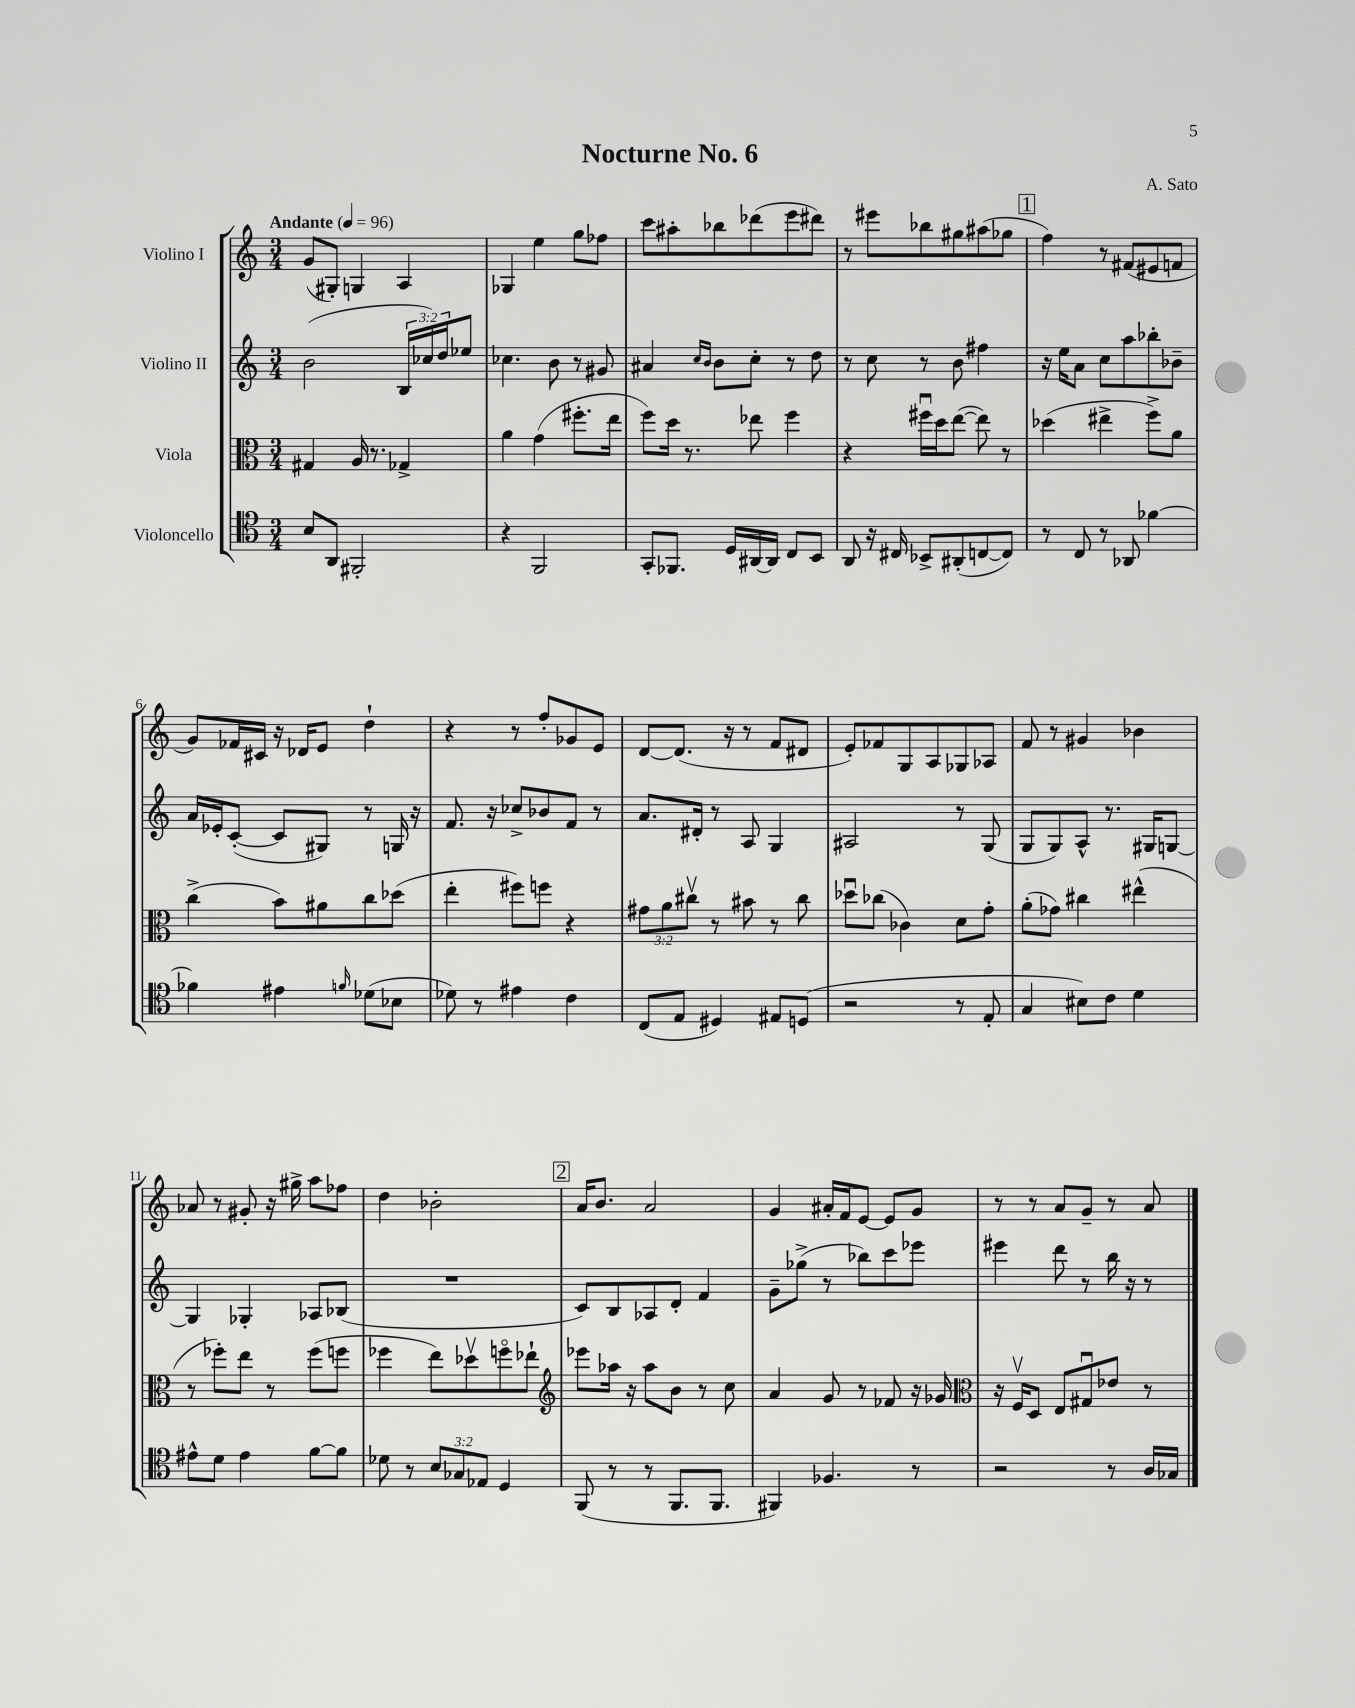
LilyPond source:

\header { title = "Nocturne No. 6" composer = "A. Sato" }
<<
\new StaffGroup <<
\new Staff = "s0" \with { instrumentName = "Violino I" } {
    \clef treble \key c \major \numericTimeSignature \time 3/4 \tempo "Andante" 4 = 96
    g'8( gis8-.) g4 a4 |
    ges4 e''4 g''8 fes''8 |
    c'''8 ais''8-. bes''8 des'''8( e'''8 dis'''8) |
    r8 eis'''8 bes''8 gis''8 ais''8( ges''8 |
    \mark \markup { \box "1" } f''4) r8 fis'8( eis'8 f'8 |
    g'8) fes'16 cis'16 r16 des'16 e'8 d''4-! |
    r4 r8 f''8-. ges'8 e'8 |
    d'8~ d'8.( r16 r8 f'8 dis'8 |
    e'8-.) fes'8 g8 a8 ges8 aes8 |
    f'8 r8 gis'4 bes'4 |
    aes'8 r8 gis'8-. r16 gis''16-> a''8 fes''8 |
    d''4 bes'2-. |
    \mark \markup { \box "2" } a'16 b'8. a'2 |
    g'4 ais'16-. f'16 e'8~ e'8 g'8 |
    r8 r8 a'8 g'8-- r8 a'8 \bar "|." |
}
\new Staff = "s1" \with { instrumentName = "Violino II" } {
    \clef treble \key c \major \numericTimeSignature \time 3/4 \override Staff.TupletNumber.text = #tuplet-number::calc-fraction-text
    b'2( \tuplet 3/2 { b16 ces''16) d''16 } ees''8 |
    ces''4. b'8 r8 gis'8 |
    ais'4 \grace { c''16 b'16 } b'8 c''8-. r8 d''8 |
    r8 c''8 r8 b'8 fis''4 |
    \mark \markup { \box "1" } r16 e''16 a'8 c''8 a''8 bes''8-. bes'8-- |
    a'16 ees'16-. c'8~-.( c'8 gis8) r8 g16 r16 |
    f'8. r16 ces''8-> bes'8 f'8 r8 |
    a'8. dis'16-. r8 a8 g4 |
    ais2 r8 g8( |
    g8 g8) a8-^ r8. gis16 g8~ |
    g4 ges4-. aes8 bes8( |
    R2. |
    \mark \markup { \box "2" } c'8) b8 aes8 d'8-. f'4 |
    g'8-- ges''8->( r8 bes''8) c'''8 ees'''8 |
    eis'''4 d'''8 r8 b''16 r16 r8 \bar "|." |
}
\new Staff = "s2" \with { instrumentName = "Viola" } {
    \clef alto \key c \major \numericTimeSignature \time 3/4 \override Staff.TupletNumber.text = #tuplet-number::calc-fraction-text
    gis4 a16 r8. ges4-> |
    a'4 g'4( fis''8.-. e''16 |
    f''8) d''16 r8. ees''8 f''4 |
    r4 fis''16\downbow d''16 e''8~( e''8) r8 |
    \mark \markup { \box "1" } des''4( eis''4-> f''8->) a'8 |
    c''4->( b'8) ais'8 c''8 des''8( |
    e''4-. fis''8) f''8 r4 |
    \tuplet 3/2 { gis'8 a'8 cis''8\upbow } r8 bis'8 r8 cis''8 |
    des''8\downbow ces''8( ces'4) d'8 g'8-. |
    a'8-.( ges'8) cis''4 eis''4-^( |
    r8 fes''8-.) e''8 r8 fes''8( f''8 |
    fes''4 e''8) des''8\upbow f''8\flageolet ees''8-! |
    \mark \markup { \box "2" } \clef treble ees'''8 aes''16 r16 aes''8 b'8 r8 c''8 |
    a'4 g'8 r8 fes'8 r16 ges'16 |
    \clef alto r16 f16\upbow d8 e8 gis8\downbow ees'8 r8 \bar "|." |
}
\new Staff = "s3" \with { instrumentName = "Violoncello" } {
    \clef tenor \key c \major \numericTimeSignature \time 3/4 \override Staff.TupletNumber.text = #tuplet-number::calc-fraction-text
    b8 a,8 fis,2-. |
    r4 f,2 |
    g,8-. fes,8. d16 ais,16~ ais,16 c8 b,8 |
    a,8 r16 cis16 bes,8-> ais,8-.( c8~ c8) |
    \mark \markup { \box "1" } r8 c8 r8 aes,8 fes'4~ |
    fes'4 eis'4 \grace { f'16 } des'8( bes8 |
    des'8) r8 eis'4 c'4 |
    c8( e8 dis4) eis8 d8( |
    r2 r8 e8-. |
    g4 bis8) c'8 d'4 |
    eis'8-^ d'8 eis'4 f'8~ f'8 |
    des'8 r8 \tuplet 3/2 { b8 ges8 ees8 } d4 |
    \mark \markup { \box "2" } f,8( r8 r8 f,8. f,8. |
    fis,4) fes4. r8 |
    r2 r8 a16 ges16 \bar "|." |
}
>>
>>
